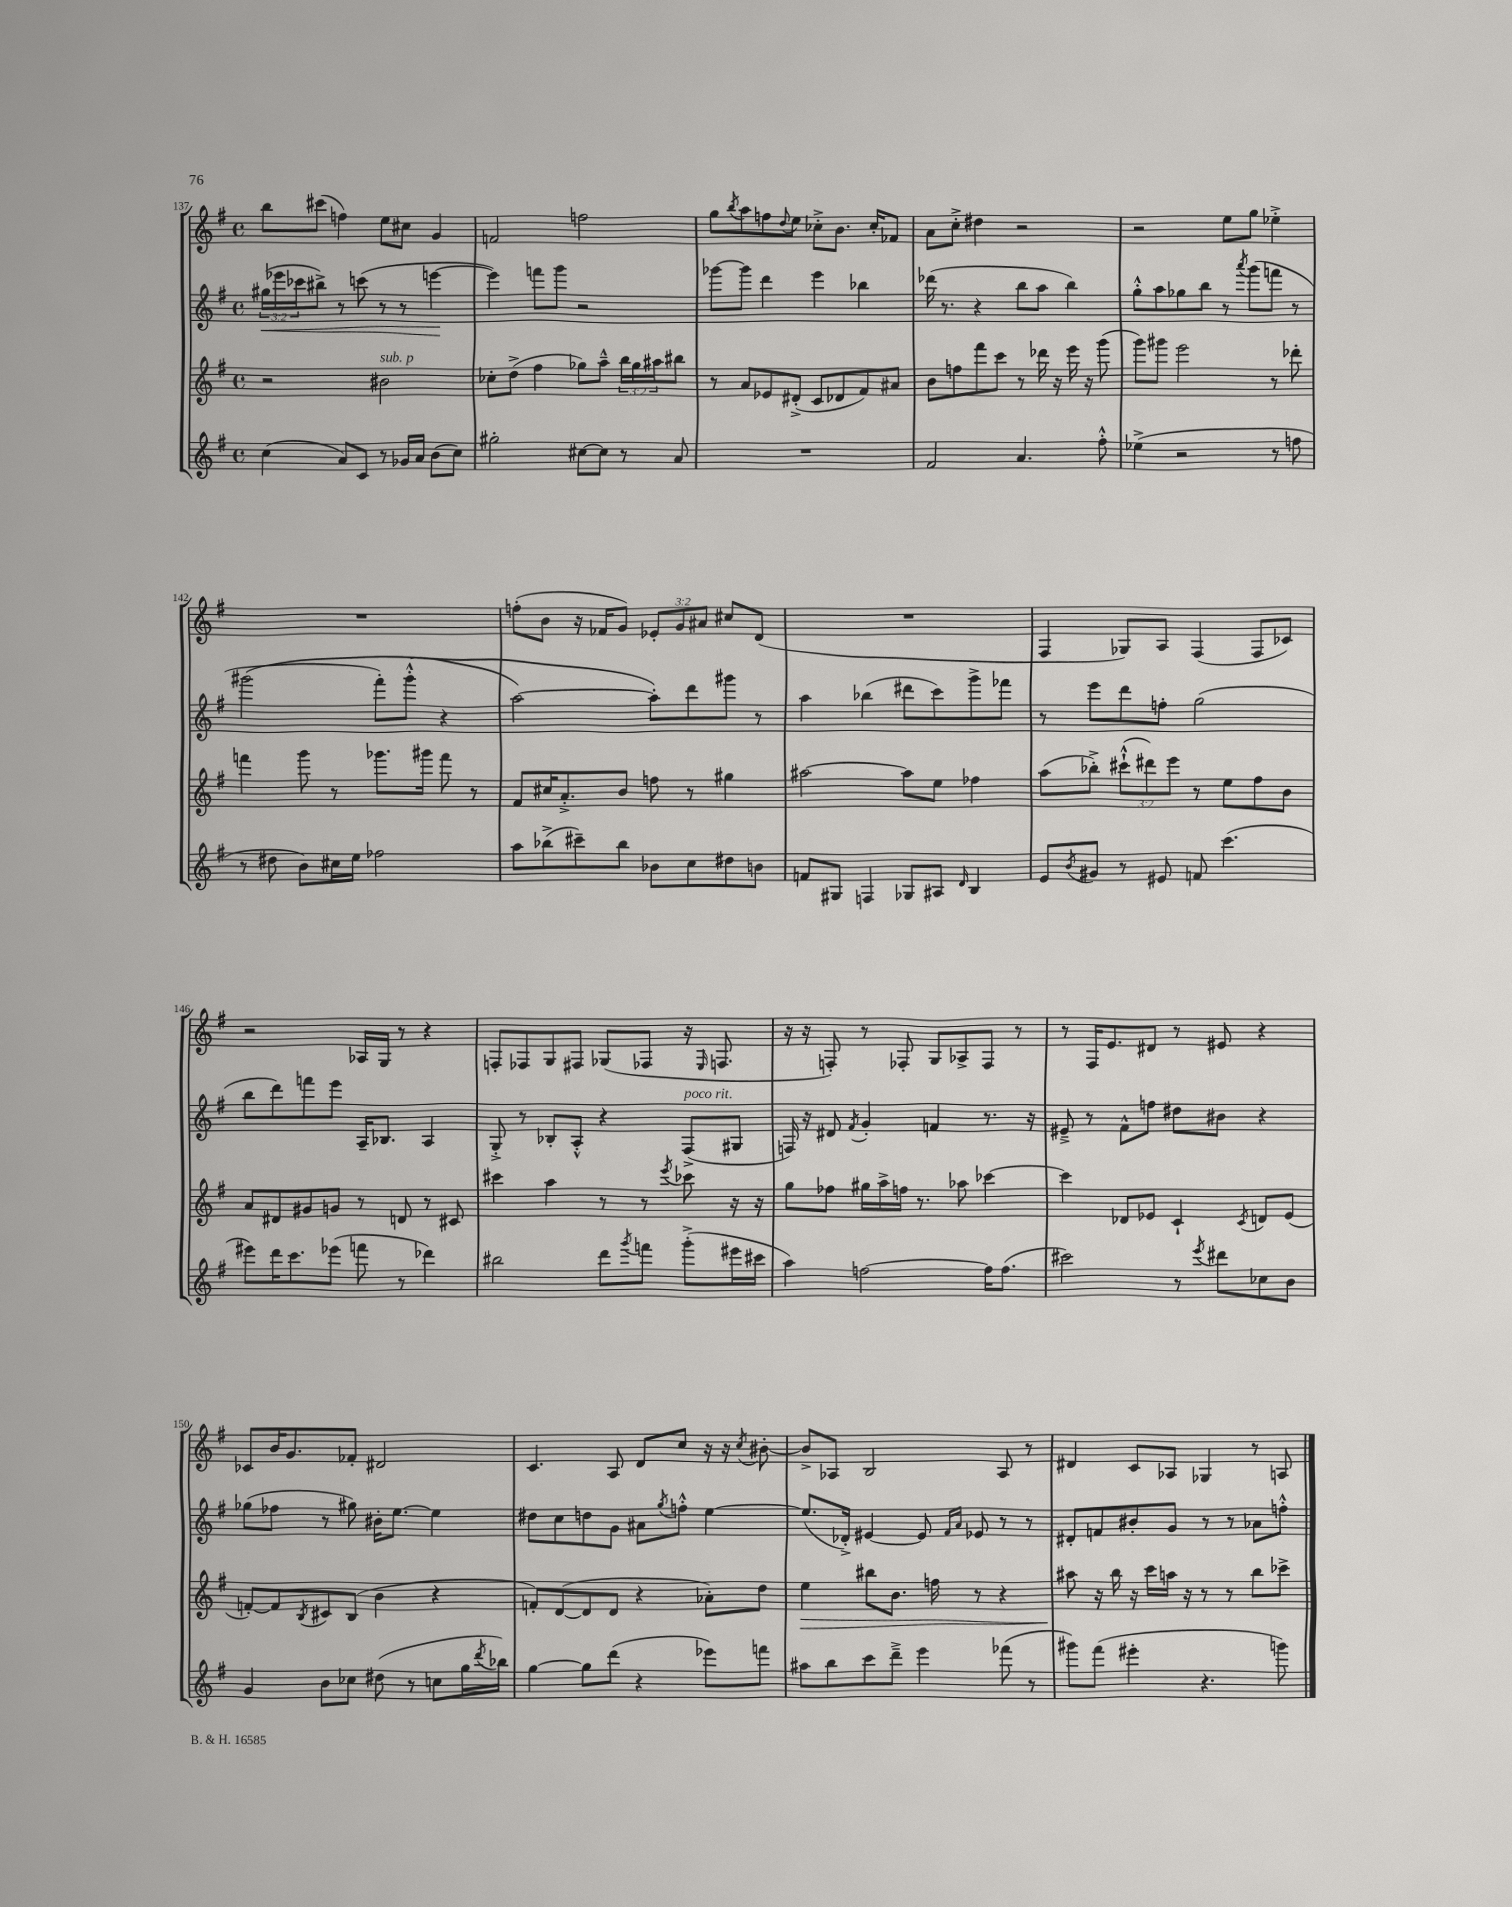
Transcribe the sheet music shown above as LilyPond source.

<<
\new StaffGroup <<
\new Staff = "s0" {
    \clef treble \key g \major \defaultTimeSignature \time 4/4 \override Staff.TupletNumber.text = #tuplet-number::calc-fraction-text
    b''8 cis'''8( f''4) e''8 cis''8 g'4 |
    f'2 f''2 |
    g''8 \acciaccatura { b''8 } a''8 f''8 \appoggiatura { d''8 } e''8 ces''8-.-> b'8. ces''16-. fes'8 |
    a'8 c''8-.-> dis''4 r2 |
    r2 e''8 g''8 ees''4-.-> |
    R1 |
    f''8-.( b'8 r16 fes'16 g'8) \tuplet 3/2 { ees'8-. g'8 ais'8 } cis''8 d'8( |
    R1 |
    fis4 ges8) a8 fis4( fis8 ces'8) |
    r2 aes16 g16 r8 r4 |
    f8-. fes8 g8 fis8 ges8( fes8 r16 \grace { e16 } f8. |
    r16 r16 f8-.) r8 fes8-. g8 aes8-> fes8 r8 |
    r8 fis16 e'8. dis'8 r8 eis'8 r4 |
    ces'8 b'16 g'8. fes'8-. dis'2 |
    c'4. a8 d'8 c''8 r16 r16 \acciaccatura { c''8 } bis'8~-. |
    bis'8-> aes8 b2 aes8 r8 |
    dis'4 c'8 aes8 ges4 r8 a8 \bar "|." |
}
\new Staff = "s1" {
    \clef treble \key g \major \defaultTimeSignature \time 4/4 \override Staff.TupletNumber.text = #tuplet-number::calc-fraction-text
    \tuplet 3/2 { gis''16\<( ees'''16 ces'''16 } bis''8->) r8 c'''8( r8 r8 e'''4~\! |
    e'''4) f'''8 g'''8 r2 |
    ges'''8~ ges'''8 d'''4 e'''4 bes''4 |
    des'''16( r8. r4 b''8 a''8 b''4) |
    g''8-.-^ a''8 ges''8 b''8 r8 \acciaccatura { a'''8 } g'''8( f'''8 r8 |
    gis'''2\( fis'''8-.) gis'''8-.-^( r4 |
    a''2~) a''8-.\) d'''8 gis'''8 r8 |
    a''4 bes''4( dis'''8 c'''8) g'''8-> fes'''8 |
    r8 e'''8 d'''8 f''8-. g''2( |
    b''8 d'''8) f'''8 e'''8 a16-- bes8. a4 |
    g8-.-> r8 bes8-. a8-.-^ r4 fis8->^\markup { \italic "poco rit." }( gis8 |
    f16) r16 dis'8 \acciaccatura { fis'8 } g'4-. f'4 r8. r16 |
    eis'8---> r8 fis'8-^ f''8 dis''8 bis'8 r4 |
    ges''8( fes''8 r8 gis''8) bis'16-. e''8.~ e''4 |
    dis''8 c''8 d''8 g'8 ais'8 \acciaccatura { g''8 } f''8-.-^ e''4~ |
    e''8.( des'16-.->) eis'4~ eis'8 \grace { fis'16 a'16 } ees'8 r8 r8 |
    dis'8-. f'8 bis'8-. g'8 r8 r8 aes'8 f''8-.-^ \bar "|." |
}
\new Staff = "s2" {
    \clef treble \key g \major \defaultTimeSignature \time 4/4 \override Staff.TupletNumber.text = #tuplet-number::calc-fraction-text
    r2 bis'2^\markup { \italic "sub. p" } |
    ces''8-. d''8->( fis''4 ges''8) a''8---^ \tuplet 3/2 { b''16 ges''16 ais''16 } bis''8 |
    r8 a'8 ees'8 dis'8-.->( c'8 des'8 fis'8) ais'8 |
    b'8 f''8 fis'''8 c'''8 r8 des'''16 r16 e'''16 r16 g'''8( |
    g'''8) gis'''8 e'''2 r8 des'''8-. |
    f'''4 g'''8 r8 ges'''8. gis'''16 f'''8 r8 |
    fis'8 cis''16 a'8.-.-> b'8 f''8 r8 gis''4 |
    ais''2~ ais''8 e''8 fes''4 |
    a''8( bes''8-.->) \tuplet 3/2 { cis'''8-!-^( dis'''8) e'''8 } r8 e''8 fis''8 b'8 |
    a'8 dis'8 gis'8 g'8 r8 d'8 r8 cis'8 |
    cis'''4 a''4 r8 r8 \acciaccatura { e'''8 } ces'''8 r16 r16 |
    g''8 fes''8 gis''16 a''16-> f''16 r8. aes''8 ces'''4~ |
    ces'''4 des'8 ees'8 c'4-! \acciaccatura { c'8 } d'8 ees'8( |
    f'8~-.) f'8 \acciaccatura { b8 } cis'8 b8( b'4 r4 |
    f'8-.) d'8~( d'8 d'8 r4 aes'8-.) d''8 |
    e''4\> bis''8 b'8. f''16 r8 r4 |
    ais''8\! r16 b''16 r16 c'''16 a''16 r16 r8 r8 b''8 ces'''8-> \bar "|." |
}
\new Staff = "s3" {
    \clef treble \key g \major \defaultTimeSignature \time 4/4
    c''4( a'8) c'8 r8 ges'16 a'16 b'8( c''8) |
    gis''2-. cis''8~ cis''8 r8 a'8 |
    R1 |
    fis'2 a'4. fis''8-.-^ |
    ees''4->( r2 r8 f''8 |
    r8 dis''8 b'8) cis''16 e''16 fes''2 |
    a''8 bes''8->( cis'''8--) bes''8 bes'8 c''8 dis''8 b'8 |
    f'8 gis8 f4 ges8 ais8 \grace { d'16 } b4 |
    e'8 \acciaccatura { b'8 } gis'8 r8 eis'8 f'8 c'''4.( |
    eis'''8) d'''16 c'''8. ees'''8( f'''8 r8 des'''4) |
    bis''2 d'''8 \acciaccatura { g'''8 } f'''8 g'''8-.->( eis'''16 cis'''16 |
    a''4) f''2~ f''16 f''8.( |
    cis'''2) r8 \acciaccatura { e'''8 } dis'''8 ces''8 b'8 |
    g'4 b'8 ces''8 dis''8( r8 c''8 g''16 \acciaccatura { d'''8 } bes''16) |
    g''4~ g''8 d'''8( r4 ees'''8) f'''8 |
    ais''8 b''8 c'''8 d'''8---> e'''4 fes'''8( r8 |
    gis'''8) fis'''8( eis'''4-. r4. g'''8) \bar "|." |
}
>>
>>
\layout { \context { \Score currentBarNumber = #137 } }
